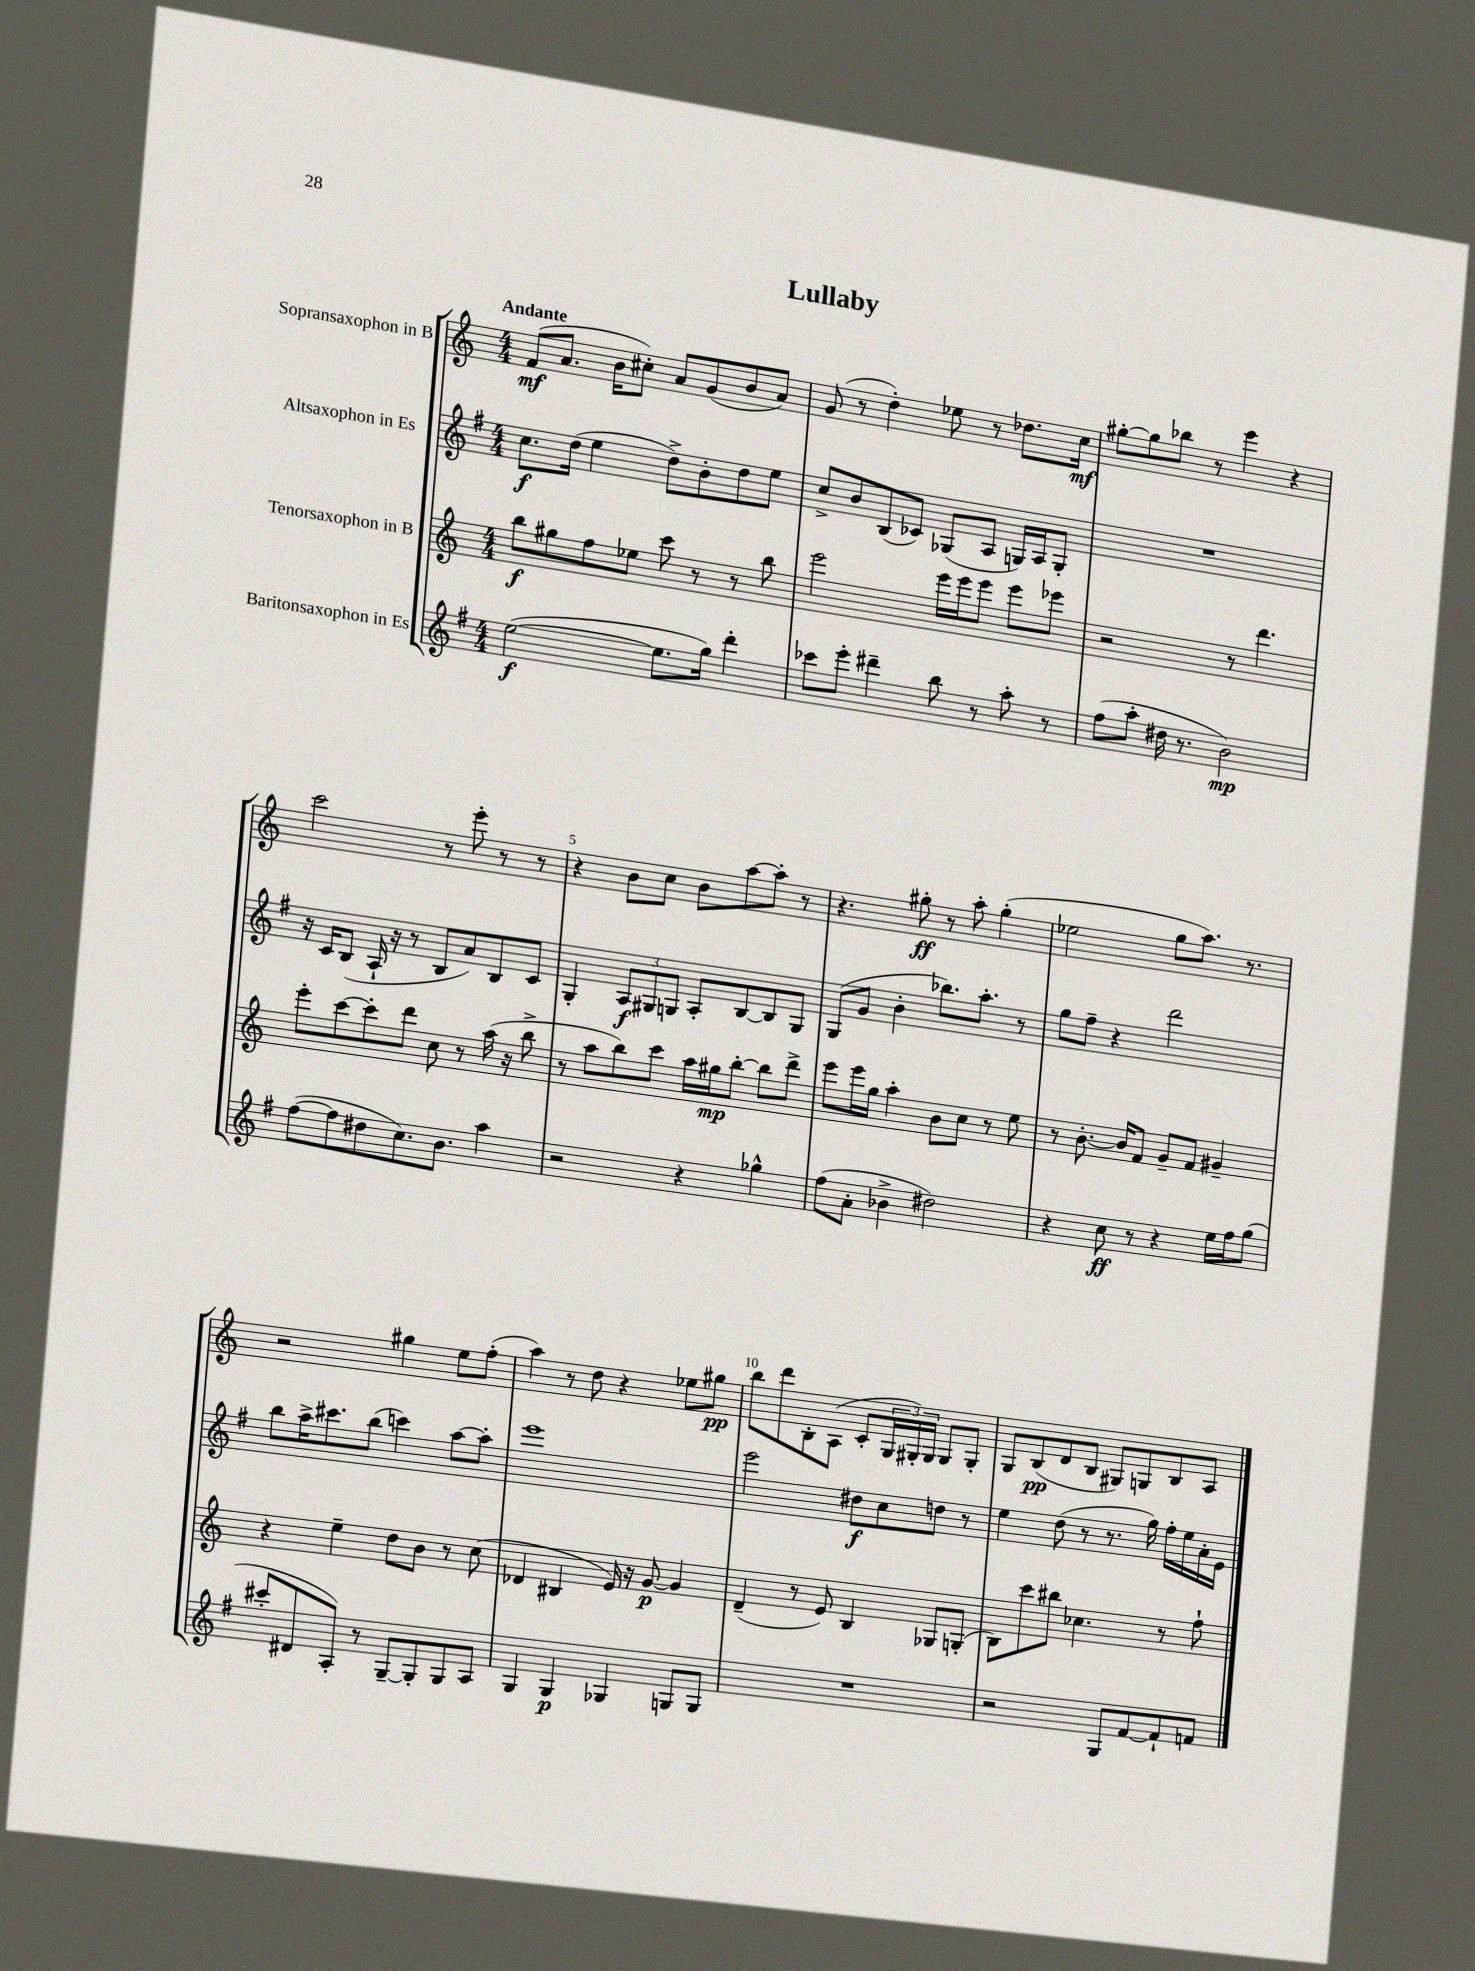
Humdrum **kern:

**kern	**dynam	**kern	**dynam	**kern	**dynam	**kern	**dynam
*part4	*part4	*part3	*part3	*part2	*part2	*part1	*part1
*staff4	*staff4	*staff3	*staff3	*staff2	*staff2	*staff1	*staff1
*I"Baritonsaxophon in Es	*	*I"Tenorsaxophon in B	*	*I"Altsaxophon in Es	*	*I"Sopransaxophon in B	*
*clefG2	*	*clefG2	*	*clefG2	*	*clefG2	*
*k[f#]	*	*k[]	*	*k[f#]	*	*k[]	*
*M4/4	*	*M4/4	*	*M4/4	*	*M4/4	*
=1	=1	=1	=1	=1	=1	=1	=1
!	!	!	!	!	!	!LO:TX:a:B:t=Andante	!
([2ee\	f	8bb\L	f	8.cc\L	f	(8f/L	mf
.	.	8gg#X\	.	.	.	8.a/J	.
.	.	.	.	(16dd\Jk	.	.	.
.	.	8ff\	.	4ee\	.	.	.
.	.	.	.	.	.	16b\KL	.
.	.	8ee-X\J	.	.	.	8cc#X'\J)	.
8.ee\L]	.	8ccc\	.	8dd^\L)	.	8a/L	.
.	.	8r	.	8b'\	.	(8g/	.
16gg\Jk)	.	.	.	.	.	.	.
4ddd'\	.	8r	.	8dd\	.	8b/	.
.	.	8bb\	.	8ee\J	.	8a/J)	.
=2	=2	=2	=2	=2	=2	=2	=2
8ccc-X\L	.	2eee\	.	8cc^/L	.	(8g/	.
8eee'\J	.	.	.	8b/	.	8r	.
4ddd#X~\	.	.	.	(8B/	.	4dd'\)	.
.	.	.	.	8c-X/J)	.	.	.
8bb\	.	16eee\LL	.	(8G-X/L	.	8ee-X\	.
.	.	16eee\J	.	.	.	.	.
8r	.	8eee\J	.	8A/J	.	8r	.
8aa'\	.	8eee\L	.	16Gn/LL)	.	8.dd-X\L	.
.	.	.	.	16A/J	.	.	.
8r	.	8eee-X\J	.	8G'/J	.	.	.
.	.	.	.	.	.	16cc\Jk	mf
=3	=3	=3	=3	=3	=3	=3	=3
(8ff#\L	.	2r	.	1r	.	[8gg#X'\L	.
8aa'\J	.	.	.	.	.	8gg#\]	.
16dd#X\	.	.	.	.	.	8bb-X\J	.
8.r	.	.	.	.	.	.	.
.	.	.	.	.	.	8r	.
2b\)	mp	8r	.	.	.	4eee\	.
.	.	4.ddd\	.	.	.	.	.
.	.	.	.	.	.	4r	.
!!LO:LB:g=z
=4	=4	=4	=4	=4	=4	=4	=4
([8ff#\L	.	8eee'\L	.	16r	.	2ccc\	.
.	.	.	.	16c/KL	.	.	.
8ff#\]	.	[8ccc\	.	(8B/J	.	.	.
8dd#X\	.	8ccc'\]	.	16A`/	.	.	.
.	.	.	.	16r	.	.	.
8.cc\)	.	8ddd\J	.	8r	.	.	.
.	.	8cc\	.	8B/L	.	8r	.
8.b\J	.	.	.	.	.	.	.
.	.	8r	.	8a/)	.	8eee'\	.
4aa\	.	(16aa\	.	8B/	.	8r	.
.	.	16r	.	.	.	.	.
.	.	8bb^\	.	8c/J	.	8r	.
=5	=5	=5	=5	=5	=5	=5	=5
2r	.	8r	.	4G'/	.	4r	.
.	.	8aa\L	.	.	.	.	.
.	.	8bb\)	.	12A/L	f	8b\L	.
.	.	.	.	12G#X/	.	.	.
.	.	8ccc\J	.	.	.	8cc\J	.
.	.	.	.	12Gn/J	.	.	.
4r	.	16aa\LL	.	8A'/L	.	8b\L	.
.	.	16gg#X\J	mp	.	.	.	.
.	.	[8bb'\J	.	[8B/	.	[8aa\	.
4gg-X^^\	.	8bb\L]	.	8B/]	.	8aa'\J]	.
.	.	8ddd^\J	.	8G/J	.	8r	.
=6	=6	=6	=6	=6	=6	=6	=6
(8ff#\L	.	8eee\L	.	(8G/L	.	4.r	.
8a'\J	.	16eee\L	.	8g/J	.	.	.
.	.	16gg\JJ	.	.	.	.	.
4b-X^\	.	4aa'\	.	4b'\	.	.	.
.	.	.	.	.	.	8gg#X'\	ff
2dd#X\)	.	8b\L	.	8.bb-X\L)	.	8r	.
.	.	8cc\J	.	.	.	8aa'\	.
.	.	.	.	8.aa'\J	.	.	.
.	.	8r	.	.	.	(4gg#'\	.
.	.	8ee\	.	8r	.	.	.
=7	=7	=7	=7	=7	=7	=7	=7
4r	.	8r	.	8gg\L	.	2ee-X\	.
.	.	[8.b'\	.	8ff#~\J	.	.	.
8cc\	ff	.	.	4r	.	.	.
.	.	16b/KL]	.	.	.	.	.
8r	.	8f/J	.	.	.	.	.
4r	.	8g~/L	.	2ddd\	.	8gg\L	.
.	.	8f/J	.	.	.	8.aa\J)	.
16ee\LL	.	4g#X~/	.	.	.	.	.
16ff#\J	.	.	.	.	.	8.r	.
(8gg\J	.	.	.	.	.	.	.
!!LO:LB:g=z
=8	=8	=8	=8	=8	=8	=8	=8
8ccc#X'/L	.	4r	.	8bb\L	.	2r	.
8d#X/	.	.	.	16aa^\K	.	.	.
.	.	.	.	8.ccc#X\	.	.	.
8A'/J)	.	4ee~\	.	.	.	.	.
8r	.	.	.	(8bb\J	.	.	.
[8G~/L	.	8dd\L	.	4cccn\)	.	4gg#X\	.
8G'/]	.	8b\J	.	.	.	.	.
8G/	.	8r	.	[8aa\L	.	8ee\L	.
8A/J	.	(8cc\	.	8aa'\J]	.	(8ff'\J	.
=9	=9	=9	=9	=9	=9	=9	=9
4G/	.	4d-X/	.	1eee	.	4aa\)	.
4G/	p	4B#X/	.	.	.	8r	.
.	.	.	.	.	.	8dd\	.
4G-X/	.	16e/)	.	.	.	4r	.
.	.	16r	.	.	.	.	.
.	.	[8g/	p	.	.	.	.
8Gn/L	.	4g/]	.	.	.	8ee-X\L	.
8G/J	.	.	.	.	.	8gg#X\J	pp
=10	=10	=10	=10	=10	=10	=10	=10
1r	.	(4d~/	.	2eee\	.	8bb\L	.
.	.	.	.	.	.	8ddd\	.
.	.	8r	.	.	.	8B'\	.
.	.	8e/)	.	.	.	(8A\J	.
.	.	4B/	.	8dd#X\L	f	8c'/L	.
.	.	.	.	8cc\	.	24G/L	.
.	.	.	.	.	.	24G#X'/)	.
.	.	.	.	.	.	24G#/JJ	.
.	.	8G-X/L	.	8ddn\J	.	8G#/L	.
.	.	(8Gn'/J	.	8r	.	8G#'/J	.
=11	=11	=11	=11	=11	=11	=11	=11
2r	.	8B\L)	.	4ee\	.	8G/L	.
.	.	8ccc\	.	.	.	(8B/	pp
.	.	8bb#X\J	.	(8dd\	.	8d/	.
.	.	4.cc-X\	.	8r	.	8B/J	.
8G/L	.	.	.	8.r	.	8G#X/L)	.
[8f#/	.	.	.	.	.	8Gn/	.
.	.	.	.	16gg\)	.	.	.
8f#`/]	.	8r	.	16ff#'\LL	.	8B/	.
.	.	.	.	16ee\	.	.	.
8fn/J	.	8ff`\	.	16a'\	.	8A/J	.
.	.	.	.	16e\JJ	.	.	.
==	==	==	==	==	==	==	==
*-	*-	*-	*-	*-	*-	*-	*-
